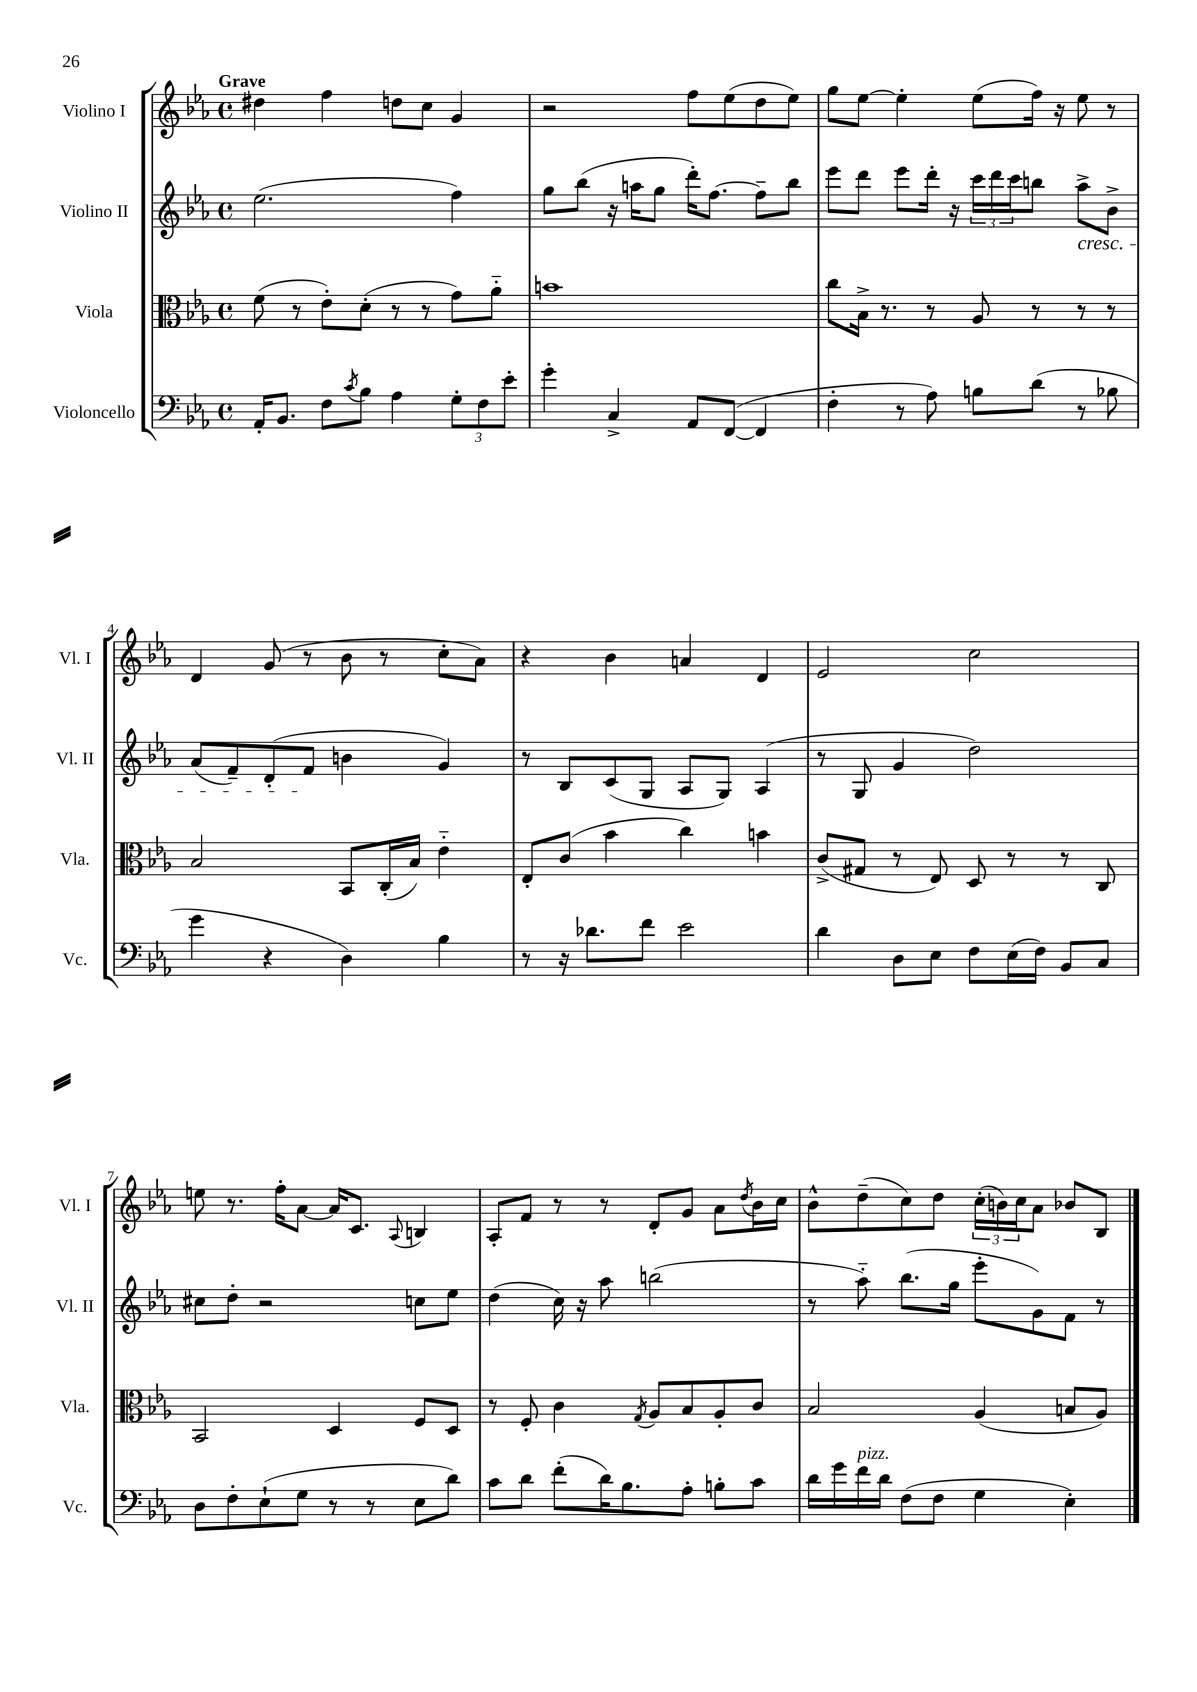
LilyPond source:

<<
\new StaffGroup <<
\new Staff = "s0" \with { instrumentName = "Violino I" shortInstrumentName = "Vl. I" } {
    \clef treble \key ees \major \defaultTimeSignature \time 4/4 \tempo "Grave"
    dis''4 f''4 d''8 c''8 g'4 |
    r2 f''8 ees''8( d''8 ees''8) |
    g''8 ees''8~ ees''4-. ees''8( f''16) r16 ees''8 r8 |
    d'4 g'8( r8 bes'8 r8 c''8-. aes'8) |
    r4 bes'4 a'4 d'4 |
    ees'2 c''2 |
    e''8 r8. f''16-. aes'8~ aes'16 c'8. \appoggiatura { aes8 } b4 |
    aes8-. f'8 r8 r8 d'8-. g'8 aes'8 \acciaccatura { d''8 } bes'16 c''16 |
    bes'8-^ d''8--( c''8) d''8 \tuplet 3/2 { c''16-.( b'16) c''16 } aes'8 bes'8 bes8 \bar "|." |
}
\new Staff = "s1" \with { instrumentName = "Violino II" shortInstrumentName = "Vl. II" } {
    \clef treble \key ees \major \defaultTimeSignature \time 4/4
    ees''2.( f''4) |
    g''8 bes''8( r16 a''16 g''8 d'''16-.) f''8.~ f''8-- bes''8 |
    ees'''8 d'''8 ees'''8 d'''16-. r16 \tuplet 3/2 { c'''16 d'''16 c'''16 } b''8 aes''8->\cresc bes'8-> |
    aes'8( f'8--) d'8-.( f'8\! b'4 g'4) |
    r8 bes8 c'8( g8 aes8 g8) aes4( |
    r8 g8 g'4 d''2) |
    cis''8 d''8-. r2 c''8 ees''8 |
    d''4( c''16) r16 aes''8 b''2( |
    r8 aes''8-_) bes''8.( g''16 ees'''8-. g'8) f'8 r8 \bar "|." |
}
\new Staff = "s2" \with { instrumentName = "Viola" shortInstrumentName = "Vla." } {
    \clef alto \key ees \major \defaultTimeSignature \time 4/4
    f'8( r8 ees'8-.) d'8-.( r8 r8 g'8) aes'8-_ |
    b'1 |
    c''8 bes16-> r8. r8 aes8 r8 r8 r8 |
    bes2 bes,8 c16-.( bes16) ees'4-_ |
    ees8-. c'8( bes'4 c''4) b'4 |
    c'8->( gis8 r8 ees8) d8 r8 r8 c8 |
    bes,2 d4 f8 d8 |
    r8 f8-. c'4 \acciaccatura { g8 } aes8 bes8 aes8-. c'8 |
    bes2 aes4( b8 aes8) \bar "|." |
}
\new Staff = "s3" \with { instrumentName = "Violoncello" shortInstrumentName = "Vc." } {
    \clef bass \key ees \major \defaultTimeSignature \time 4/4
    aes,16-. bes,8. f8 \acciaccatura { c'8 } bes8 aes4 \tuplet 3/2 { g8-. f8 ees'8-. } |
    g'4-. c4-> aes,8 f,8~( f,4 |
    f4-. r8 aes8) b8 d'8( r8 bes8 |
    g'4 r4 d4) bes4 |
    r8 r16 des'8. f'8 ees'2 |
    d'4 d8 ees8 f8 ees16( f16) bes,8 c8 |
    d8 f8-. ees8-!( g8 r8 r8 ees8 d'8) |
    c'8 d'8 f'8-.( d'16) bes8. aes8-. b8-. c'8 |
    d'16 g'16 f'16^\markup { \italic "pizz." } d'16 f8( f8 g4 ees4-.) \bar "|." |
}
>>
>>
